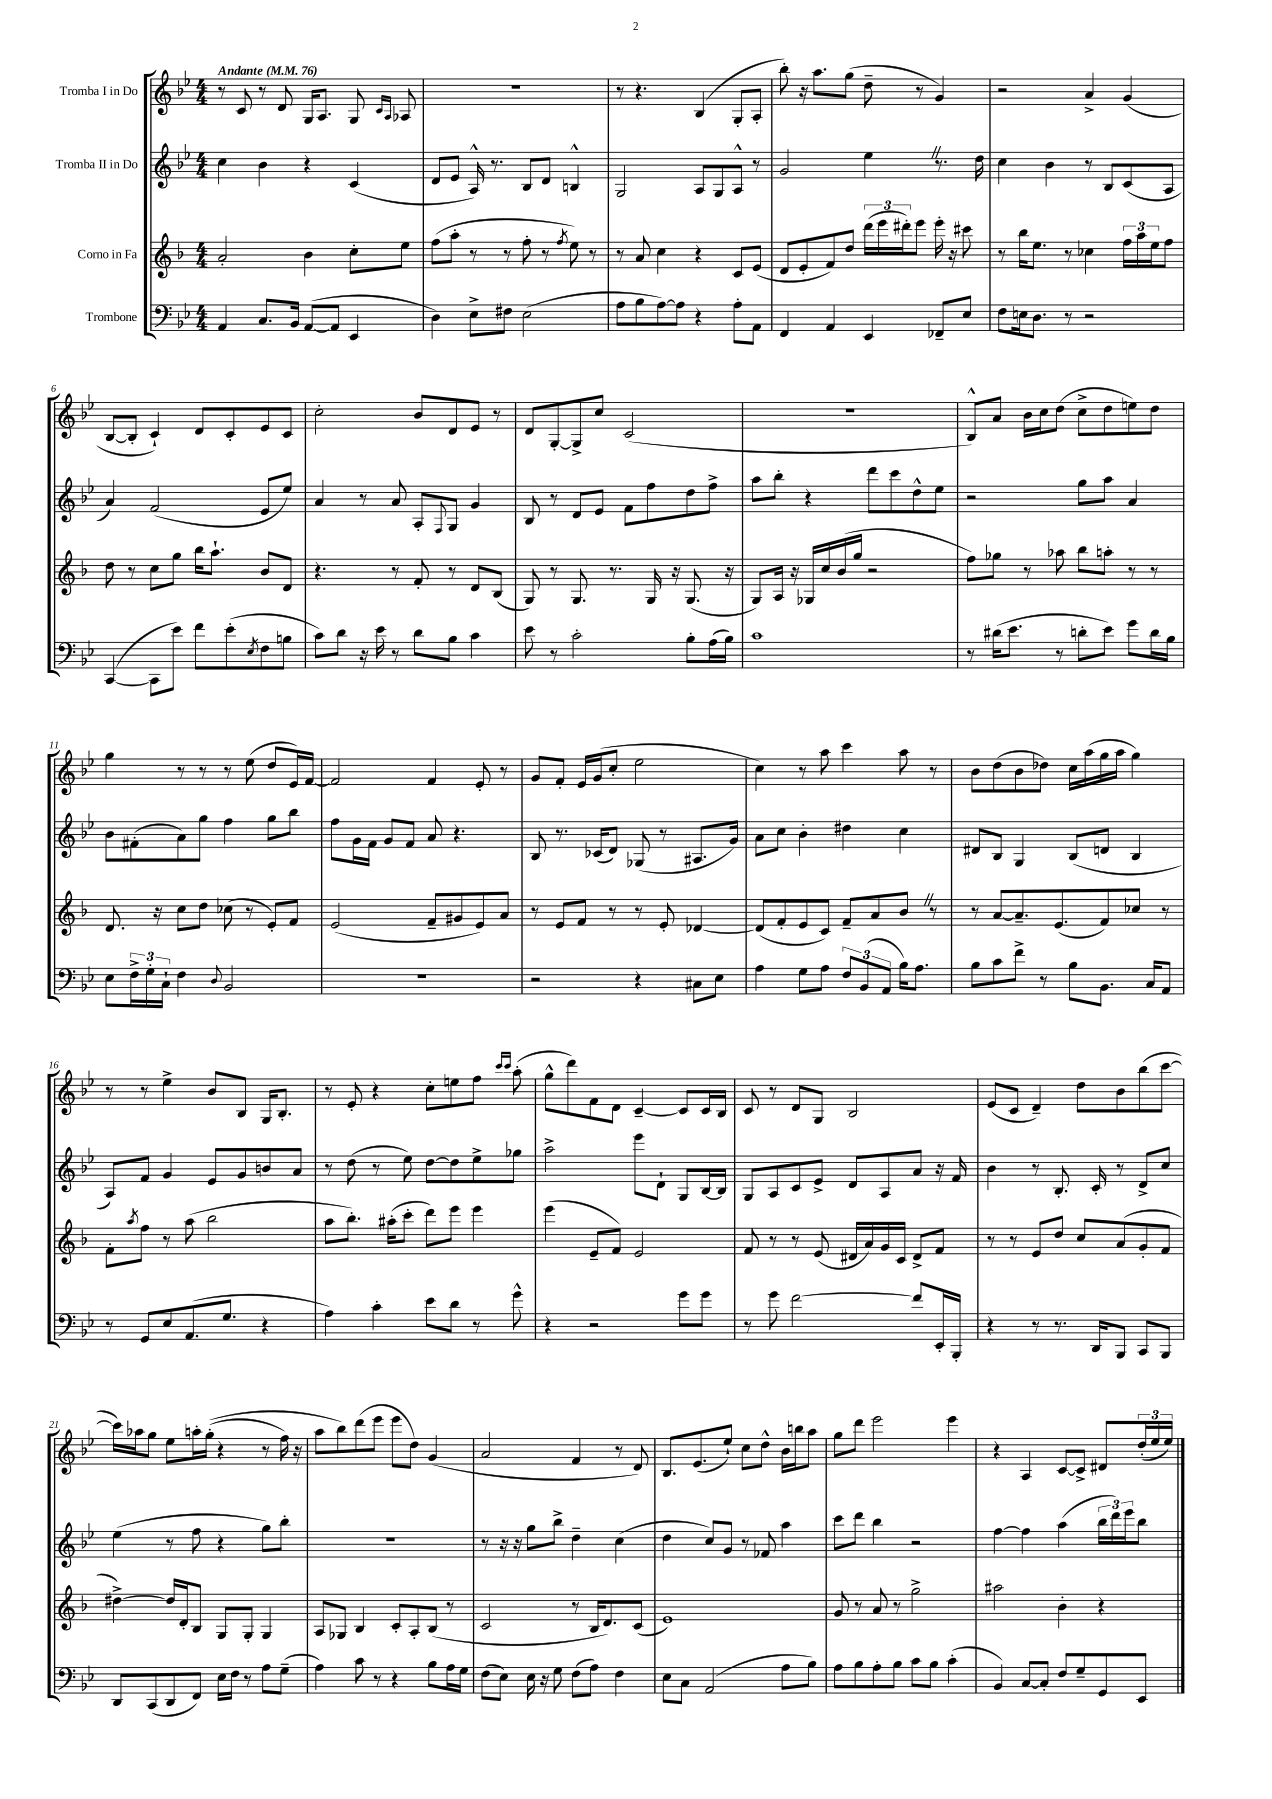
<<
\new StaffGroup <<
\new Staff = "s0" \with { instrumentName = "Tromba I in Do" } {
    \clef treble \key bes \major \numericTimeSignature \time 4/4 \tempo "Andante" 4 = 76
    r8 c'8 r8 d'8 g16 a8. g8 \grace { c'16 a16 } aes8 |
    R1 |
    r8 r4. bes4( g8-. a8-. |
    bes''8-.) r16 a''8. g''8( d''8-- r8 g'4) |
    r2 a'4-> g'4( |
    bes8~ bes8-. c'4-!) d'8 c'8-. ees'8 c'8 |
    c''2-. bes'8 d'8 ees'8 r8 |
    d'8 g8~-. g8-> c''8 c'2( |
    R1 |
    bes8-^) a'8 bes'16 c''16 d''8( c''8-> d''8 e''8) d''8 |
    g''4 r8 r8 r8 ees''8( d''8 ees'16) f'16~ |
    f'2 f'4 ees'8-. r8 |
    g'8 f'8-. ees'16 g'16( c''8-. ees''2 |
    c''4) r8 a''8 c'''4 a''8 r8 |
    bes'8 d''8( bes'8 des''8) c''16 a''16( g''16 a''16 g''4) |
    r8 r8 ees''4-> bes'8 bes8 g16 bes8.-. |
    r8 ees'8-. r4 c''8-. e''8 f''8 \grace { c'''16 c'''16 } a''8-.( |
    g''8-^ d'''8) f'8 d'8 c'4~-- c'8 c'16 bes16 |
    c'8 r8 d'8 g8 bes2 |
    ees'8( c'8 d'4--) d''8 bes'8 bes''8( c'''8~ |
    c'''16) aes''16 g''8 ees''8 a''16-. g''16-.(\( r4 r8 f''16) r16 |
    a''8 bes''8\) d'''8( ees'''8 ees'''8 d''8) g'4( |
    a'2 f'4 r8 d'8) |
    bes8. ees'8.( ees''8-!) c''8 d''8-^ bes'16 b''16 a''8 |
    g''8 d'''8 ees'''2 ees'''4 |
    r4 a4 c'8~ c'8-> dis'8 \tuplet 3/2 { d''16-.( ees''16 ees''16) } \bar "|." |
}
\new Staff = "s1" \with { instrumentName = "Tromba II in Do" } {
    \clef treble \key bes \major \numericTimeSignature \time 4/4
    c''4 bes'4 r4 c'4( |
    d'8 ees'8 a16-^) r8. bes8 d'8 b4-^ |
    g2 a8 g8 a8-^ r8 |
    g'2 ees''4 \once \override BreathingSign.text = \markup { \musicglyph "scripts.caesura.straight" } \breathe r8. d''16 |
    c''4 bes'4 r8 bes8 c'8( a8 |
    a'4) f'2( ees'8 ees''8) |
    a'4 r8 a'8 a8-. \appoggiatura { f8 } g8 g'4 |
    bes8 r8 d'8 ees'8 f'8 f''8 d''8 f''8-> |
    a''8 bes''8-. r4 d'''8 c'''8 d''8-^ ees''8 |
    r2 g''8 a''8 a'4 |
    bes'8 fis'8-.( a'8) g''8 f''4 g''8 bes''8 |
    f''8 g'16 f'16 g'8 f'8 a'8 r4. |
    bes8 r8. ces'16( d'8) ges8( r8 ais8. g'16) |
    a'8 c''8 bes'4-. dis''4 c''4 |
    dis'8 bes8 g4 bes8( d'8 bes4 |
    a8) f'8 g'4 ees'8 g'8 b'8 a'8 |
    r8 d''8( r8 ees''8) d''8~ d''8 ees''8-> ges''8 |
    a''2-> ees'''8 d'8-! g8 bes16~ bes16 |
    g8 a8 c'8 ees'8-> d'8 a8 a'8 r16 f'16 |
    bes'4 r8 bes8.-. c'16-. r8 d'8-> c''8 |
    ees''4( r8 f''8 r4 g''8) bes''8-. |
    R1 |
    r8 r16 r16 g''8 bes''8-> d''4-- c''4( |
    d''4 c''8) g'8 r8 fes'8 a''4 |
    c'''8 d'''8 bes''4 r2 |
    f''4~ f''4 a''4( \tuplet 3/2 { bes''16 d'''16) ees'''16 } bes''8 \bar "|." |
}
\new Staff = "s2" \with { instrumentName = "Corno in Fa" } {
    \clef treble \key f \major \numericTimeSignature \time 4/4
    a'2-. bes'4 c''8-. e''8 |
    f''8( a''8-. r8 r8 f''8-. r8 \acciaccatura { f''8 } e''8) r8 |
    r8 a'8 c''4 r4 c'8 e'8( |
    d'8 e'8-. f'8) d''8 \tuplet 3/2 { d'''16( e'''16 dis'''16-.) } e'''8 e'''16-. r16 cis'''8 |
    r8 bes''16 e''8. r8 ces''4 \tuplet 3/2 { f''16 a''16 e''16 } f''8 |
    d''8 r8 c''8 g''8 bes''16 a''8.-! bes'8 d'8 |
    r4. r8 f'8-. r8 d'8 bes8( |
    g8) r8 g8. r8. g16 r16 g8.( r16 |
    g8) a16 r16 ges16 c''16 bes'16( g''16 r2 |
    f''8) ges''8 r8 aes''8 bes''8 a''8-. r8 r8 |
    d'8. r16 c''8 d''8 ces''8( r8 e'8-.) f'8 |
    e'2( f'8-- gis'8 e'8) a'8 |
    r8 e'8 f'8 r8 r8 e'8-. des'4~ |
    des'8( f'8-. e'8 c'8) f'8-- a'8 bes'8 \once \override BreathingSign.text = \markup { \musicglyph "scripts.caesura.straight" } \breathe r8 |
    r8 a'8~ a'8.-- e'8.( f'8) ces''8 r8 |
    f'8-. \acciaccatura { a''8 } f''8 r8 a''8( bes''2 |
    a''8 bes''8.-.) ais''16-.( c'''8-. d'''8) e'''8 e'''4 |
    e'''4( e'8-- f'8) e'2 |
    f'8 r8 r8 e'8( dis'16 a'16) g'16 c'16 dis'8-> f'8 |
    r8 r8 e'8 d''8 c''8 a'8( g'8-. f'8 |
    dis''4~->) dis''16 d'16-. bes8 g8 g8-. g4 |
    a8 ges8 bes4 c'8-. a8-. bes8( r8 |
    c'2 r8 bes16 d'8.) c'8( |
    e'1) |
    g'8 r8 a'8 r8 g''2-> |
    ais''2 bes'4-. r4 \bar "|." |
}
\new Staff = "s3" \with { instrumentName = "Trombone" } {
    \clef bass \key bes \major \numericTimeSignature \time 4/4
    a,4 c8. bes,16 a,8~( a,8 ees,4 |
    d4) ees8-> fis8 ees2( |
    a8 bes8 a8~) a8 r4 a8-. a,8 |
    f,4 a,4 ees,4 fes,8-- ees8 |
    f8 e16 d8. r8 r2 |
    c,4~( c,8 ees'8) f'8 ees'8-.( \acciaccatura { ees8 } f8 b8 |
    c'8) d'8 r16 ees'16 r8 d'8 bes8 c'4 |
    ees'8 r8 c'2-. bes8-. a16( bes16) |
    c'1 |
    r8 dis'16( ees'8. r8 d'8-. ees'8) g'8 d'16 bes16 |
    ees8 \tuplet 3/2 { f16-> g16-. c16-! } f4 \appoggiatura { d8 } bes,2 |
    R1 |
    r2 r4 cis8 ees8 |
    a4 g8 a8 \tuplet 3/2 { f8 bes,8( a,8 } bes16) a8. |
    bes8 c'8 f'8-> r8 bes8 bes,8. c16 a,8 |
    r8 g,8 ees8 a,8.( g8. r4 |
    a4) c'4-. ees'8 d'8 r8 g'8-^ |
    r4 r2 g'8 g'8 |
    r8 g'8 f'2~ f'8 ees,16-. bes,,16-. |
    r4 r8 r8. d,16 bes,,8 c,8 bes,,8 |
    d,8 c,8( d,8 f,8) ees16 f16 r8 a8 g8--( |
    a4) c'8 r8 r4 bes8 a16 g16 |
    f8( ees8) ees16 r16 g8 f8( a8) f4 |
    ees8 c8 a,2( a8 bes8) |
    a8 bes8 a8-. bes8 c'8 bes8 c'4-.( |
    bes,4) c8~ c8-. f8 g8-- g,8 ees,8 \bar "|." |
}
>>
>>
